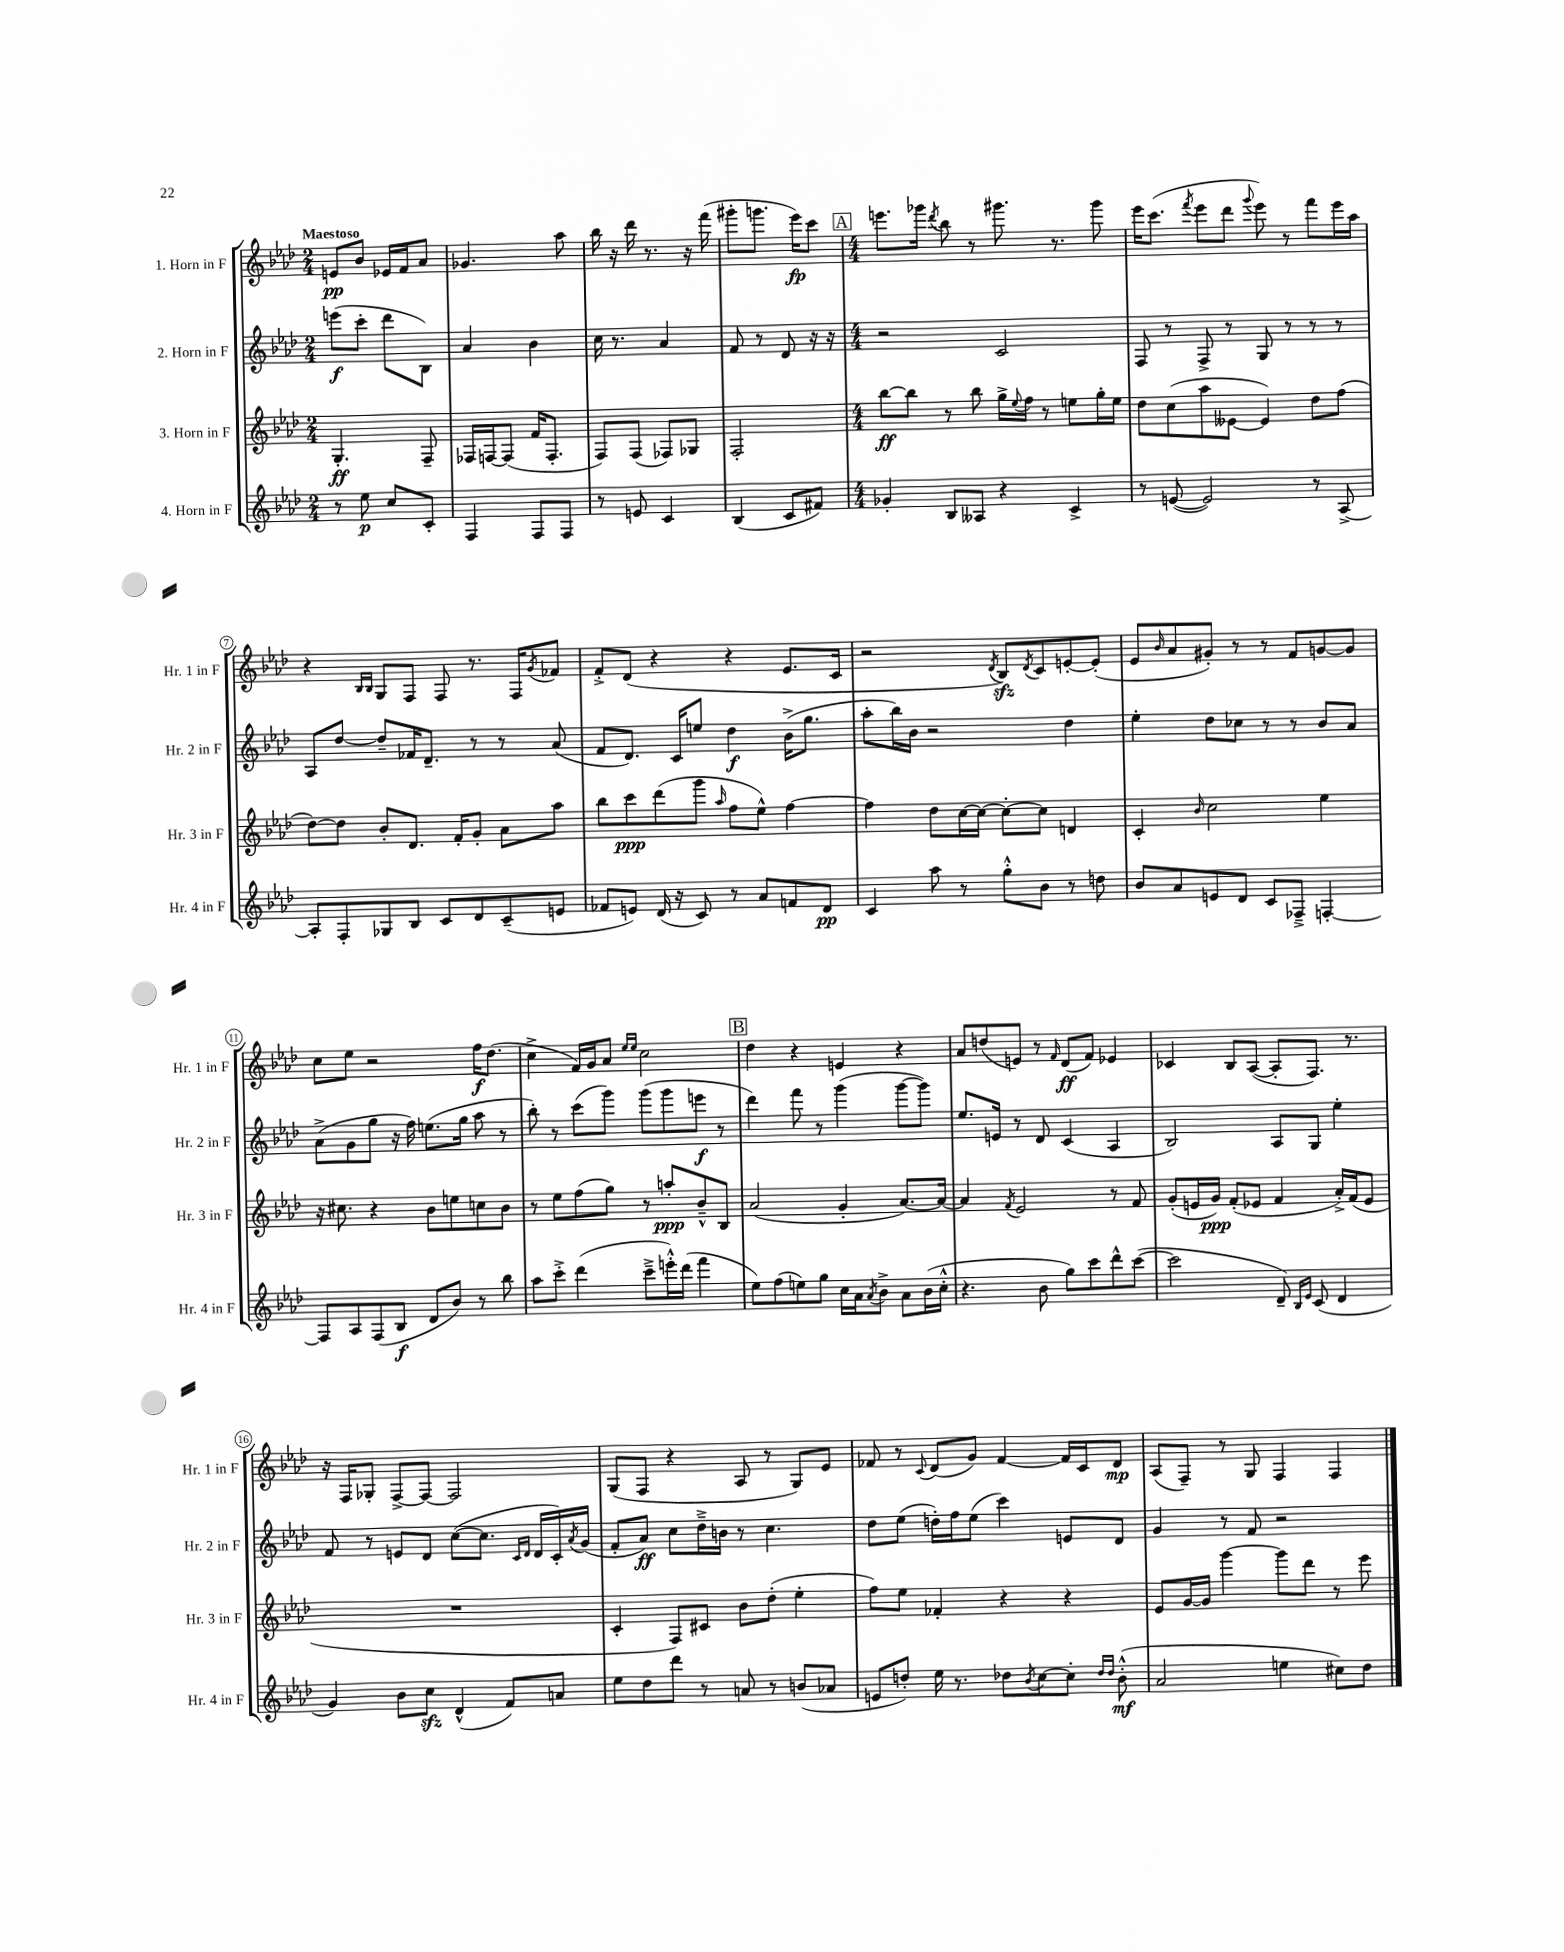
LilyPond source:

<<
\new StaffGroup <<
\new Staff = "s0" \with { instrumentName = "1. Horn in F" shortInstrumentName = "Hr. 1 in F" } {
    \clef treble \key aes \major \numericTimeSignature \time 2/4 \tempo "Maestoso"
    e'8\pp bes'8 ees'16 f'16 aes'8 |
    ges'4. aes''8 |
    bes''16 r16 des'''16 r8. r16 f'''16( |
    gis'''8-. g'''8. ees'''16\fp) c'''8 |
    \mark \markup { \box "A" } \numericTimeSignature \time 4/4 e'''8. ges'''16 \acciaccatura { des'''8 } bes''8 r8 gis'''8. r8. gis'''8 |
    ees'''16 c'''8.( \acciaccatura { f'''8 } ees'''8 des'''8 \appoggiatura { g'''8 } ees'''8) r8 f'''8 ees'''16 aes''16 |
    r4 \grace { bes16 bes16 } g8 f8 f8 r8. f16 \acciaccatura { g'8 } fes'8 |
    f'8-.-> des'8( r4 r4 ees'8. c'16 |
    r2 \acciaccatura { des'8 } bes8\sfz) \acciaccatura { des'8 } c'8 e'8~-. e'8-.( |
    ees'8 \grace { bes'16 } aes'8 gis'8-.) r8 r8 f'8 g'8~ g'8 |
    c''8 ees''8 r2 f''16\f des''8.( |
    c''4-> f'16) g'16 aes'8 \grace { ees''16 ees''16 } c''2 |
    \mark \markup { \box "B" } des''4 r4 e'4 r4 |
    aes'8 d''8( e'8) r8 \grace { f'16 } des'8\ff( f'8) ees'4 |
    ces'4 bes8 aes8~( aes8-. f8.) r8. |
    r16 f16 ges8-. f8~-> f8~ f2 |
    g8( f8 r4 aes8 r8 g8) ees'8 |
    fes'8 r8 \appoggiatura { c'8 } des'8( g'8) fes'4~ fes'16 c'16 des'8\mp |
    aes8( f8--) r8 g8 f4 f4 \bar "|." |
}
\new Staff = "s1" \with { instrumentName = "2. Horn in F" shortInstrumentName = "Hr. 2 in F" } {
    \clef treble \key aes \major \numericTimeSignature \time 2/4
    e'''8\f( c'''8-. des'''8 bes8) |
    aes'4 bes'4 |
    c''16 r8. aes'4 |
    f'8 r8 des'8 r16 r16 |
    \mark \markup { \box "A" } \numericTimeSignature \time 4/4 r2 c'2 |
    f8 r8 f8-> r8 g8 r8 r8 r8 |
    aes8 des''8~ des''8-- fes'16 des'8.-- r8 r8 aes'8( |
    f'8 des'8.) c'16 e''8 des''4\f bes'16->( g''8. |
    aes''8-. bes''16) bes'16 r2 des''4 |
    ees''4-. des''8 ces''8 r8 r8 bes'8 aes'8 |
    aes'8->( g'8 g''8 r16 f''16) e''8.( g''16 aes''8 r8 |
    bes''8-.) r8 c'''8( g'''8) g'''8( g'''8 e'''8\f r8 |
    \mark \markup { \box "B" } des'''4) f'''8 r8 g'''4( g'''8~ g'''8) |
    ees''8. e'16 r8 des'8 c'4( aes4 |
    bes2) aes8 g8 ees''4-. |
    f'8 r8 e'8 des'8 c''8~( c''8. \grace { c'16 des'16 } des'16 c'16-.) \acciaccatura { aes'8 } g'16( |
    f'8-. aes'8\ff) c''8 des''16---> b'16 r8 c''4. |
    des''8 ees''8( d''16-.) f''16 ees''8( c'''4) e'8 des'8 |
    g'4 r8 f'8 r2 \bar "|." |
}
\new Staff = "s2" \with { instrumentName = "3. Horn in F" shortInstrumentName = "Hr. 3 in F" } {
    \clef treble \key aes \major \numericTimeSignature \time 2/4
    g4.-.\ff f8-- |
    fes16 f16~ f8( f'16 f8.-. |
    f8) f8( fes8) ges8 |
    f2-. |
    \mark \markup { \box "A" } \numericTimeSignature \time 4/4 bes''8~\ff bes''8 r8 bes''8 g''16-> \appoggiatura { ees''8 } f''16 r8 e''8 g''16-. e''16 |
    des''8 c''8( aes''8 eeses'8~ eeses'4) des''8 f''8( |
    des''8~) des''8 bes'8-. des'8. f'16-. g'8-. aes'8 aes''8 |
    bes''8 c'''8\ppp des'''8( g'''8 \grace { aes''16 } f''8 ees''8-^) f''4~ |
    f''4 des''8 c''16~ c''16~ c''8~-. c''8 d'4 |
    c'4-. \grace { bes'16 } c''2 ees''4 |
    r16 cis''8. r4 bes'8 e''8 c''8 bes'8 |
    r8 ees''8 f''8( g''8) r8 a''8-.\ppp bes'8---^ bes8 |
    \mark \markup { \box "B" } aes'2( g'4-. aes'8.~) aes'16~ |
    aes'4 \acciaccatura { f'8 } ees'2 r8 f'8 |
    g'8-.( e'16 g'16\ppp) f'8-.( ees'8 f'4 aes'16-.->) f'16( ees'8 |
    R1 |
    c'4-. f8) cis'8 bes'8 des''8-.( ees''4-. |
    f''8) ees''8 fes'4-. r4 r4 |
    ees'8 g'16~ g'16 g'''4~ g'''8 des'''8 r8 ees'''8 \bar "|." |
}
\new Staff = "s3" \with { instrumentName = "4. Horn in F" shortInstrumentName = "Hr. 4 in F" } {
    \clef treble \key aes \major \numericTimeSignature \time 2/4
    r8 ees''8\p c''8 c'8-. |
    f4 f8 f8 |
    r8 e'8 c'4 |
    bes4( c'8 fis'8) |
    \mark \markup { \box "A" } \numericTimeSignature \time 4/4 ges'4-. bes8 aeses8 r4 c'4-> |
    r8 e'8~( e'2) r8 aes8~-> |
    aes8-. f8-. ges8 bes8 c'8 des'8 c'8--( e'8 |
    fes'8 e'8) des'16( r16 c'8) r8 aes'8 f'8 des'8\pp |
    c'4 aes''8 r8 g''8-.-^ bes'8 r8 d''8 |
    bes'8 aes'8 e'8 des'8 c'8 fes8---> f4~-. |
    f8 aes8 f8( bes8\f des'8 bes'8) r8 bes''8 |
    aes''8 c'''8-.-> des'''4( c'''8---> e'''16-.-^) des'''16( f'''4 |
    \mark \markup { \box "B" } ees''8) f''8( e''8) g''8 c''16 aes'16 \acciaccatura { aes'8 } bes'8-> aes'8 bes'16( c''16-.-^ |
    r4. bes'8 g''8) c'''8 des'''8-^ c'''8~( |
    c'''2 des'8--) \grace { bes16 ees'16 } c'8( des'4 |
    g'4) bes'8 c''8\sfz des'4-^( f'8) a'8 |
    ees''8 des''8 des'''8 r8 a'8 r8 b'8( aes'8 |
    e'8 d''8-.) ees''16 r8. des''8 \acciaccatura { bes'8 } c''8~ c''8-. \grace { des''16 des''16 } bes'8-.-^\mf( |
    aes'2 e''4 cis''8) des''8 \bar "|." |
}
>>
>>
\layout { \context { \Score \override BarNumber.stencil = #(make-stencil-circler 0.1 0.3 ly:text-interface::print) } }
